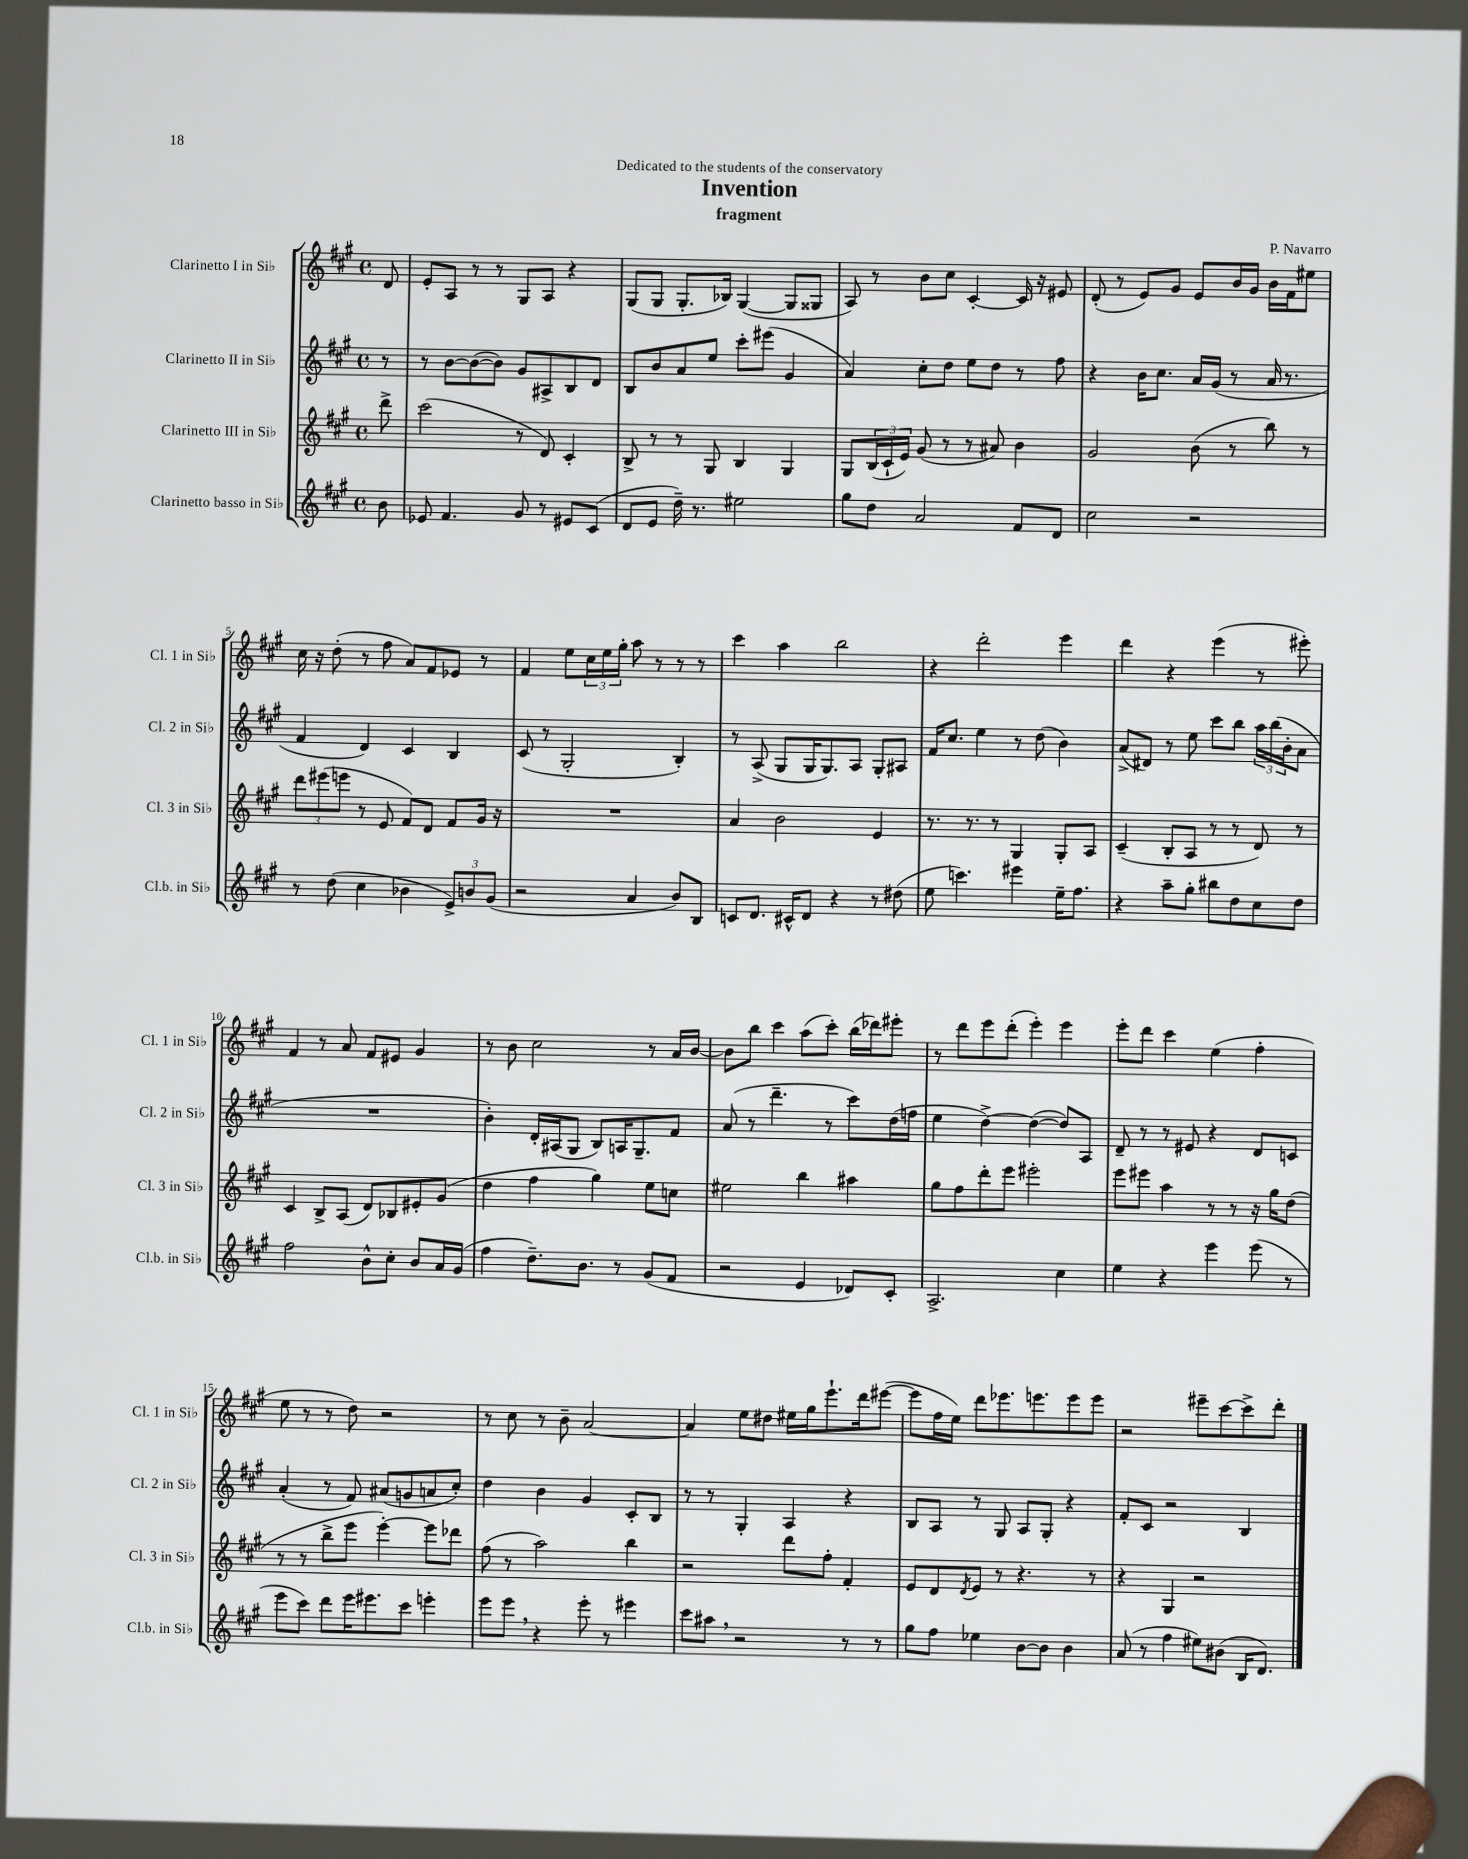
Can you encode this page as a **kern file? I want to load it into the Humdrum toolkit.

**kern	**kern	**kern	**kern
*part4	*part3	*part2	*part1
*staff4	*staff3	*staff2	*staff1
*I"Clarinetto basso in Si♭	*I"Clarinetto III in Si♭	*I"Clarinetto II in Si♭	*I"Clarinetto I in Si♭
*I'Cl.b. in Si♭	*I'Cl. 3 in Si♭	*I'Cl. 2 in Si♭	*I'Cl. 1 in Si♭
*clefG2	*clefG2	*clefG2	*clefG2
*k[f#c#g#]	*k[f#c#g#]	*k[f#c#g#]	*k[f#c#g#]
*M4/4	*M4/4	*M4/4	*M4/4
*met(c)	*met(c)	*met(c)	*met(c)
=	=	=	=
8b\	8ddd^\	8r	8d/
=1	=1	=1	=1
8e-X/	(2ccc#\	8r	8e'/L
4.f#/	.	[8b\L	8A/J
.	.	(8b\_	8r
.	.	8b\J])	8r
8g#/	8r	8g#/L	8G#/L
8r	8d/)	8A#X^/	8A/J
8e#X/L	4c#'/	8B/	4r
(8c#/J	.	8d/J	.
=2	=2	=2	=2
8d/L	8B^/	8B/L	(8G#/L
8e/J	8r	8b/	8G#/J
16dd~\)	8r	8a/	8.G#'/L
8.r	.	.	.
.	8G#/	8ee/J	.
.	.	.	16B-X/Jk)
2ee#X\	4B/	8ccc#'\L	([4G#/
.	.	(8eee#X\J	.
.	4G#/	4g#/	8G#/L]
.	.	.	8G##X/J
=3	=3	=3	=3
8gg#\L	8G#/L	4a/)	8A/)
8dd\J	(24B/L	.	8r
.	24c#`/	.	.
.	24e/JJ)	.	.
2a/	(8g#/	8cc#'\L	8b\L
.	8r	8dd\J	8cc#\J
.	8r	8ee\L	[4c#'/
.	8a#X/)	8dd\J	.
8f#/L	4b\	8r	16c#/]
.	.	.	16r
8d/J	.	8ff#\	8e#X/
=4	=4	=4	=4
2cc#\	2g#/	4r	(8d'/
.	.	.	8r
.	.	16b\KL	8e/L)
.	.	8.cc#\J	.
.	.	.	8g#/J
2r	(8b\	16a/LL	8e/L
.	.	(16g#/JJ	.
.	8r	8r	16b/L
.	.	.	16g#/JJ
.	8bb\)	16a/	16b\LL
.	.	8.r	16f#\J
.	8r	.	8ee#X\J
!!LO:LB:g=z
=5	=5	=5	=5
8r	12ddd\L	4f#/	16cc#\
.	.	.	16r
.	(12eee#X\	.	.
(8dd\	.	.	(8dd'\
.	12eeen\J	.	.
4cc#\	8r	4d/)	8r
.	8e/	.	8ff#\
4b-X\	8f#/L)	4c#/	8a/L)
.	8d/J	.	8f#/
12e^/L)	8f#/L	4B/	8e-X/J
12bn/	.	.	.
.	16g#/Jk	.	8r
(12g#/J	.	.	.
.	16r	.	.
=6	=6	=6	=6
2r	1r	(8c#/	4f#/
.	.	8r	.
.	.	2G#'/	8ee\L
.	.	.	24cc#\L
.	.	.	24ee\
.	.	.	24gg#'\JJ
4a/	.	.	8aa\
.	.	.	8r
8b/L)	.	4B'/)	8r
8B/J	.	.	8r
=7	=7	=7	=7
8cn/L	4a/	8r	4ccc#\
8.d/J	.	(8A^/	.
.	2b\	8G#/L	4aa\
16c#X^^/KL	.	.	.
8d/J	.	16G#/K	.
.	.	8.G#/)	.
4r	.	.	2bb\
.	.	8A/J	.
8r	4e/	8G#'/L	.
(8dd#X\	.	8A#X/J	.
=8	=8	=8	=8
8ee\	8.r	16f#/KL	4r
.	.	8.cc#/J	.
4.cccn\)	.	.	.
.	8.r	.	.
.	.	4ee\	2ddd'\
.	8r	.	.
4eee#X\	4G#/	8r	.
.	.	(8dd\	.
16ee~\KL	8G#'/L	4b\)	4eee\
8.ff#\J	.	.	.
.	8A/J	.	.
=9	=9	=9	=9
4r	(4c#~/	(8a^/L	4ddd\
.	.	8d#X/J)	.
8aa~\L	8B'/L	8r	4r
8gg#'\J	8A/J	8ee\	.
8bb#X\L	8r	8ccc#\L	(4eee\
8dd\	8r	8bb\J	.
8cc#\	8d/)	24aa\LL	8r
.	.	(24bb\	.
.	.	24b'\J	.
8dd\J	8r	8a\J	8eee#X'\)
!!LO:LB:g=z
=10	=10	=10	=10
2ff#\	4c#/	1r	4f#/
.	8B^/L	.	8r
.	(8A/J	.	8a/
8b^^\L	8d/L)	.	8f#/L
8cc#'\J	8B-X/	.	8e#X/J
8b/L	8e#X'/	.	4g#/
16a/L	(8g#/J	.	.
(16g#/JJ	.	.	.
=11	=11	=11	=11
4ff#\	4dd\	4b'\)	8r
.	.	.	8b\
8.dd~\L)	4ff#\	16d'/LL	2cc#\
.	.	(16A#X/J	.
.	.	8G#/J	.
8.b\J	.	.	.
.	4gg#\)	8B/L)	.
8r	.	16An/K	.
.	.	8.G#~/	.
(8g#/L	8ee\L	.	8r
8f#/J	8ccn\J	8f#/J	16a/LL
.	.	.	[16b/JJ
=12	=12	=12	=12
2r	2ee#X\	(8a/	8b\L]
.	.	8r	8bb\J
.	.	4.ddd~\	4ccc#\
4e/	4bb\	.	(8aa\L
.	.	8r	8ccc#'\J)
8d-X/L)	4aa#X\	8ccc#\L)	(16bb\LL
.	.	.	16ddd-X\J)
8c#'/J	.	(16dd\L	8eee#X'\J
.	.	16ffn\JJ	.
=13	=13	=13	=13
2.A^/	8gg#\L	4ee\	8r
.	8ff#\	.	8ddd\L
.	8ddd'\	[4dd^\)	8eee\
.	8eee\J	.	(8ddd'\J
.	2eee#X'\	(4dd\_	4eee'\)
4cc#\	.	8dd/L])	4eee\
.	.	8A/J	.
=14	=14	=14	=14
4ee\	8eee\L	8d~/	8eee'\L
.	8eee#X\J	8r	8ddd\J
4r	4aa\	8r	4ccc#\
.	.	8e#X/	.
4eee\	8r	4r	(4ee\
.	8r	.	.
(8eee\	16r	8d/L	4ff#'\
.	16gg#\KL	.	.
8r	(8dd\J	8cn/J	.
!!LO:LB:g=z
=15	=15	=15	=15
8eee\L	8r	(4a'/	8ee\
8ccc#\J)	8r	.	8r
8ddd\L	8bb^\L	8r	8r
16eee\K	8eee\J	8f#/)	8dd\)
8.eee#X\	.	.	.
.	[4eee'\)	(8a#X/L	2r
8ccc#\J	.	8gn/	.
4eeen'\	8eee\L]	8an/	.
.	8ddd-X\J	8cc#'/J)	.
=16	=16	=16	=16
8eee\L	(8ff#\	4dd\	8r
8eee,\J	8r	.	8cc#\
4r	2aa\)	4b\	8r
.	.	.	8b~\
8eee'\	.	4g#/	[2a/
8r	.	.	.
4eee#X\	4bb\	8c#'/L	.
.	.	8B/J	.
=17	=17	=17	=17
8ccc#\L	2r	8r	4a/]
8aa#X,\J	.	8r	.
2r	.	4G#'/	8ee\L
.	.	.	8dd#X\J
.	8ddd\L	4A/	16ee#X\LL
.	.	.	16gg#\J
.	8ff#'\J	.	8.eee`\
8r	4f#'/	4r	.
.	.	.	16ddd\k
8r	.	.	([8eee#X\J
=18	=18	=18	=18
8gg#\L	8e/L	8B/L	8eee#\L]
8ff#\J	8d/	8A/J	16ff#\L
.	.	.	16ee\JJ)
.	8qd/	.	.
4ee-X\	8e/J	8r	8ddd\L
.	8r	8G#/	8.eee-X\
[8b\L	4.r	8A/L	.
.	.	.	8.eeen\
8b\J]	.	8G#'/J	.
4b\	.	4r	8eee\
.	8r	.	8eee\J
=19	=19	=19	=19
(8a/	4r	8f#'/L	2r
8r	.	8c#/J	.
4ff#\	4G#/	2r	.
8ee#X\L)	2r	.	8eee#X~\L
(8b#X\J	.	.	[8ccc#\
16B/KL	.	4B/	8ccc#^\]
8.d/J)	.	.	.
.	.	.	8ddd'\J
==	==	==	==
*-	*-	*-	*-
